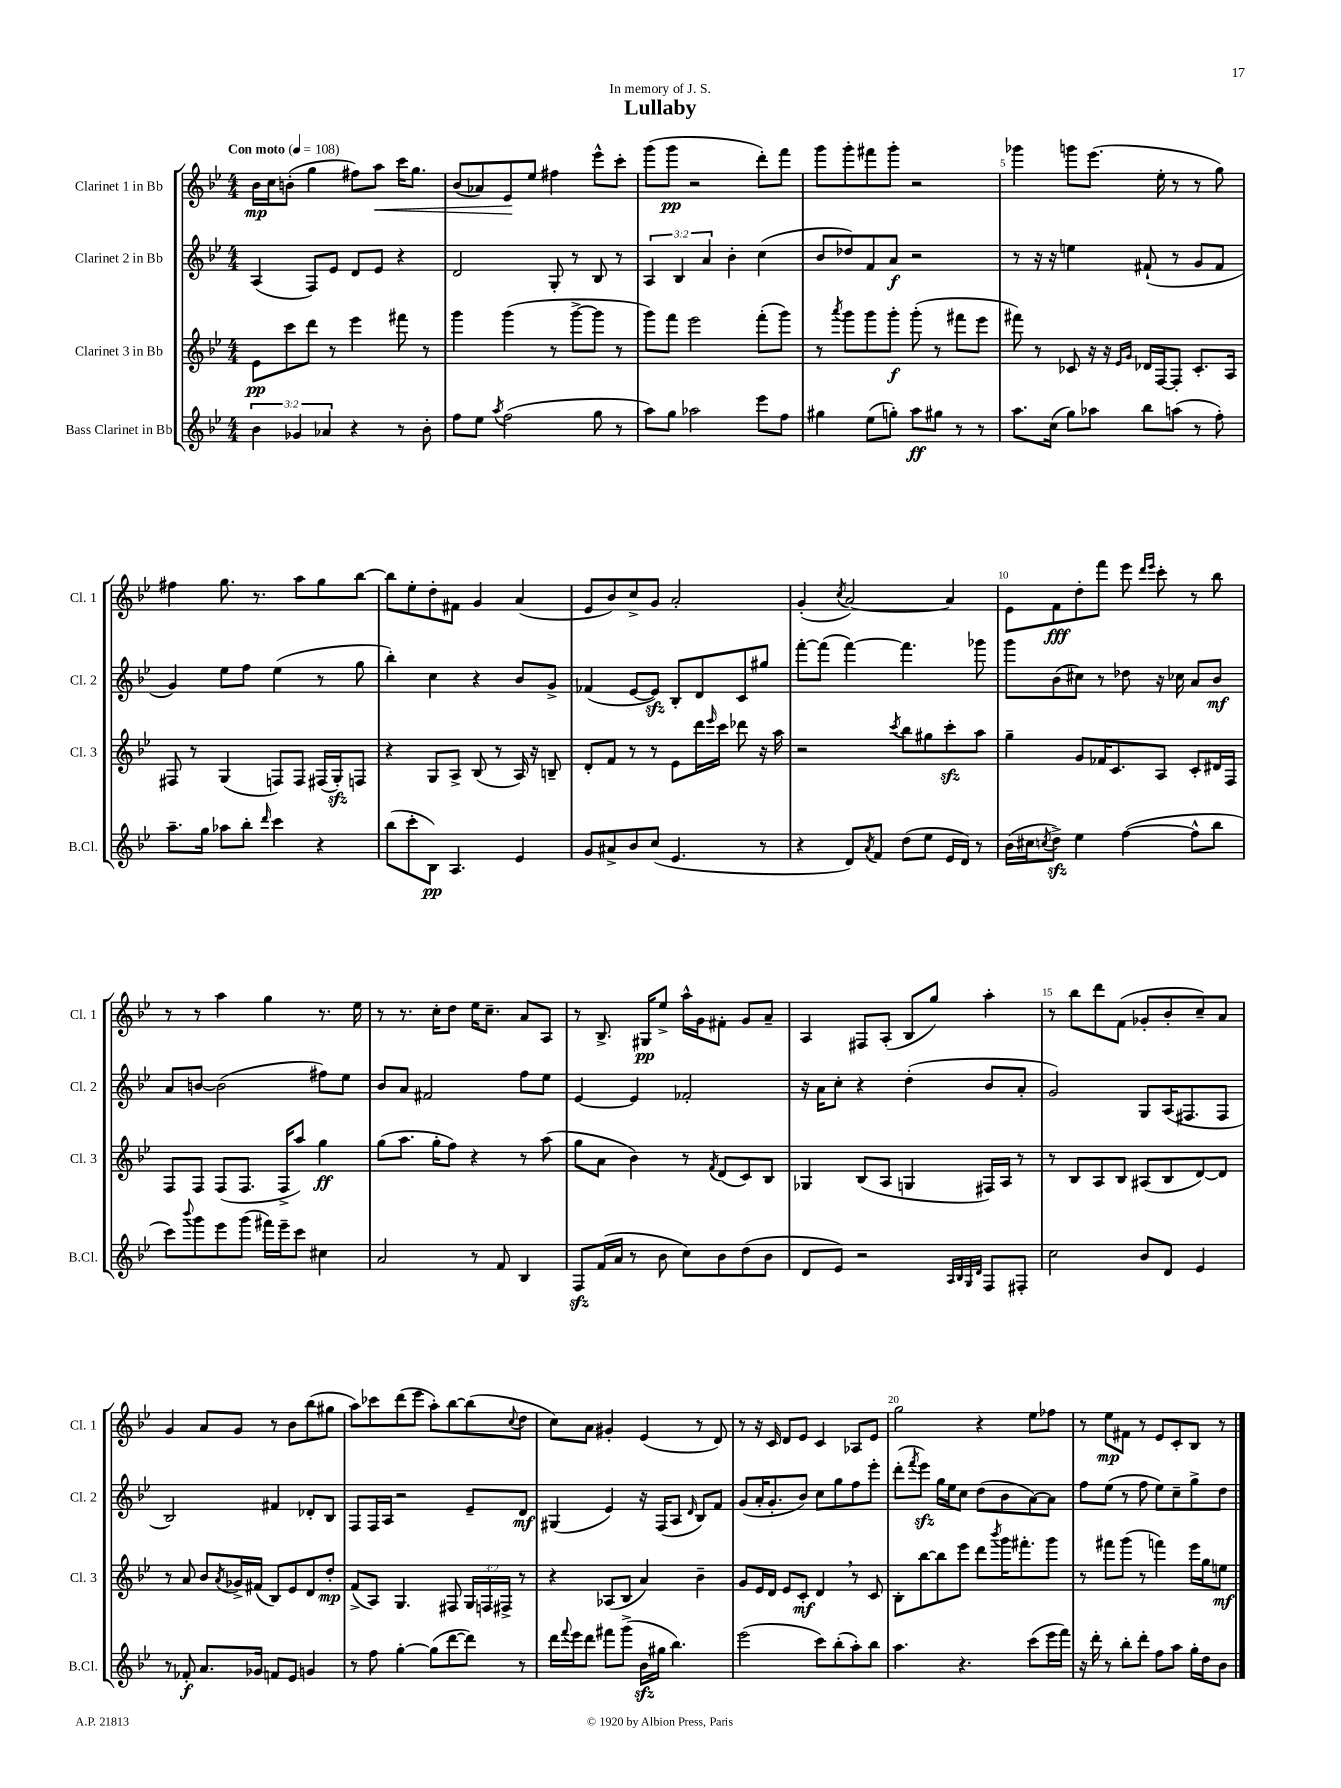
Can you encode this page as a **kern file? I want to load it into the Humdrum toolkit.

**kern	**kern	**kern	**kern
*staff4	*staff3	*staff2	*staff1
*clefG2	*clefG2	*clefG2	*clefG2
*k[b-e-]	*k[b-e-]	*k[b-e-]	*k[b-e-]
*M4/4	*M4/4	*M4/4	*M4/4
*MM108	*MM108	*MM108	*MM108
6b-	8e-	(4A	16b-
.	.	.	16cc
.	8ccc	.	(8b'
6g-	.	.	.
.	8ddd	8F)	4gg
6a-	.	.	.
.	8r	8e-	.
4r	4eee-	8d	8ff#)
.	.	8e-	8aa
8r	8fff#	4r	16ccc
.	.	.	8.gg
8b-'	8r	.	.
=	=	=	=
8ff	4ggg	2d	(8b-
8ee-	.	.	8a-)
8qaa	.	.	.
(2ff	(4ggg	.	8e-
.	.	.	8ee-
.	8r	8G'	4ff#
.	[8ggg^	8r	.
8gg	8ggg]	8B-	8eee-^^
8r	8r	8r	8ccc'
=	=	=	=
8aa)	8ggg)	6A	(8ggg
8gg	8fff	.	8ggg
.	.	6B-	.
2aa-	2eee-	.	2r
.	.	6a	.
.	.	4b-'	.
8eee-	(8fff'	(4cc	8ddd')
8ff	8ggg)	.	8fff
=	=	=	=
4gg#	8r	8b-	8ggg
.	8qaaa	.	.
.	8ggg	8dd-)	8ggg'
(8ee-	8ggg	8f	8fff#
8gg')	8ggg'	8a	8ggg'
8aa	(8ggg'	2r	2r
8gg#	8r	.	.
8r	8fff#	.	.
8r	8eee-	.	.
=	=	=	=
8.aa	8fff#)	8r	4ggg-
.	8r	16r	.
(16cc	.	16r	.
8gg)	8c-	4ee	8ggg
8aa-	16r	.	(8.eee-
.	16r	.	.
.	16qqe-	.	.
.	16qqg	.	.
8bb-	16d-	(8f#`	.
.	[16F	.	16ee-'
(8aa	8F']	8r	8r
8r	8.c-'	8g	8r
8ff')	.	8f#	8gg)
.	16A	.	.
=	=	=	=
8.aa~	8F#	4g)	4ff#
.	8r	.	.
16gg	.	.	.
8aa-	(4G	8ee-	8.gg
8bb-'	.	8ff	.
.	.	.	8.r
16qqddd	.	.	.
4ccc	8F)	(4ee-	.
.	8F	.	8aa
4r	(16F#	8r	8gg
.	16G')	.	.
.	8F	8gg	[8bb-
=	=	=	=
(8bb-	4r	4bb-')	8bb-]
8ccc'	.	.	8ee-'
8B-)	8G	4cc	8dd'
4.A	8A^	.	8f#
.	(8B-	4r	4g
.	8r	.	.
4e-	16A)	8b-	(4a
.	16r	.	.
.	8B~	8g^	.
=	=	=	=
8g	8d'	(4f-	8e-
8a#^	8f	.	8b-)
8b-	8r	[8e-	8cc^
(8cc	8r	8e-])	8g
4.e-	8e-	8B-'	2a'
.	16ddd	8d	.
.	16qqeee-	.	.
.	16ccc	.	.
.	8ddd-	8c	.
8r	16r	8gg#	.
.	16aa	.	.
=	=	=	=
4r	2r	[8fff'	(4g'
.	.	(8fff]	.
.	.	.	8qcc
8d)	.	[4fff)	[2a)
8qa	.	.	.
8f	.	.	.
.	8qccc	.	.
(8dd	8bb-	4.fff]	.
8ee-	8gg#	.	.
16e-	8ccc'	.	4a]
16d)	.	.	.
8r	8aa	8ggg-	.
=	=	=	=
(16b-	4gg~	8ggg	8e-
16cc#	.	.	.
8qcc	.	.	.
8dd^)	.	(8b-	8f
4ee-	8g	8cc#)	8dd'
.	16f-	8r	8fff
.	8.c	.	.
([4ff	.	8dd-	8eee-
.	.	.	16qqddd
.	.	.	16qqeee-
.	8A	16r	8ccc'
.	.	16cc-	.
8ff^^]	8c'	8a	8r
8bb-	16d#	8b-	8bb-
.	16F	.	.
=	=	=	=
8ccc)	8F	8a	8r
8qqbbb-	.	.	.
8ggg	8F	[8b	8r
8eee-	(8F	(2b]	4aa
(8ggg	8.F	.	.
16fff#)	.	.	4gg
16eee-~	16F^	.	.
8ccc	8aa)	.	.
4cc#	4gg	8ff#)	8.r
.	.	8ee-	.
.	.	.	16ee-
=	=	=	=
2a	(8gg	8b-	8r
.	8.aa	8a	8.r
.	.	2f#	.
.	16gg'	.	16cc'
.	8ff)	.	8dd
8r	4r	.	16ee-
.	.	.	8.cc~
8f	.	.	.
4B-	8r	8ff	8a
.	(8aa	8ee-	8A
=	=	=	=
8F	8gg	[4e-	8r
(16f	8a	.	8.B-^
16a	.	.	.
8r	4b-)	4e-]	.
.	.	.	16G#
8b-	.	.	8ee-^
8cc)	8r	2f-'	16aa^^
.	.	.	16g
.	8qf	.	.
8b-	(8d	.	8f#'
(8dd	8c)	.	8g
8b-	8B-	.	8a~
=	=	=	=
8d	4G-	16r	4A
.	.	16a	.
8e-)	.	8cc'	.
2r	(8B-	4r	8F#
.	8A	.	(8A'
.	4G	(4dd'	8B-
.	.	.	8gg)
32qqA	.	.	.
32qqB-	.	.	.
32qqG	.	.	.
32qqd	.	.	.
8F	16F#)	8b-	4aa'
.	16A	.	.
8F#'	8r	8a'	.
=	=	=	=
2cc	8r	2g)	8r
.	8B-	.	8bb-
.	8A	.	8ddd
.	8B-	.	(8f
8b-	(8A#	8G	8g-'
8d	8B-	(16A	8b-'
.	.	8.F#	.
4e-	[8d)	.	8cc~)
.	8d]	8F#	8a
=	=	=	=
8r	8r	2B-)	4g
8f-'	8a	.	.
8.a	8b-	.	8a
.	8qa	.	.
.	16g-^	.	8g
16g-	(16f#	.	.
8f	8B-)	4f#	8r
8e-	8e-	.	8b-
4g	8d	8d-'	(8bb-
.	8dd'	8B-	8gg#
=	=	=	=
8r	(8f^	8F	8aa)
8ff	8A)	16F	8ccc-
.	.	16A	.
[4gg'	4.G	2r	(8ddd
.	.	.	8eee-
(8gg]	.	.	8aa')
[8ddd	8F#	.	[8bb-
8ddd])	24G	8e-~	(8bb-]
.	24F	.	.
.	24F#^	.	.
.	.	.	8qqcc
8r	8r	8d	8dd
=	=	=	=
16ddd	4r	(4G#	8cc)
8qqfff	.	.	.
16eee-	.	.	.
8ddd	.	.	8a
8fff#	(8A-	4e-)	4g#'
(8ggg^	8B-	.	.
16b-	4a)	16r	(4e-
16gg#	.	(16F	.
4.bb-)	.	8A	.
.	.	16qqd	.
.	4b-~	8B-)	8r
.	.	8f	8d)
=	=	=	=
(2eee-	8g	(8g	8r
.	16e-	16a'	16r
.	16d	8.g'	16c
.	8e-	.	8d
.	8c'	8b-)	8e-
8ccc)	4d	8cc	4c
(8bb-'	.	8gg	.
8aa')	8r	8ff	8A-
8bb-	8c	8eee-'	8e-
=	=	=	=
4.aa	8B-'	(8ddd'	2gg
.	.	8qfff	.
.	[8bb-	8eee-)	.
.	8bb-]	16gg	.
.	.	16ee-	.
4.r	8eee-	8cc	.
.	8ddd	(8dd	4r
.	8qbbb-	.	.
.	16ggg	8b-	.
.	8.fff#'	.	.
(8ccc	.	[8a)	8ee-
16eee-	8ggg	8a]	8ff-
16fff)	.	.	.
=	=	=	=
16r	8r	8ff	8r
16ddd'	.	.	.
8r	8fff#	(8ee-	8ee-
8bb-'	(8ggg	8r	8f#
8ddd'	8r	8ff	8r
8ff	4fff)	8ee-)	8e-
8aa	.	8cc~	8c'
16gg'	16eee-	8gg^	8B-
16dd	16gg	.	.
8b-	8ee	8dd	8r
==	==	==	==
*-	*-	*-	*-
